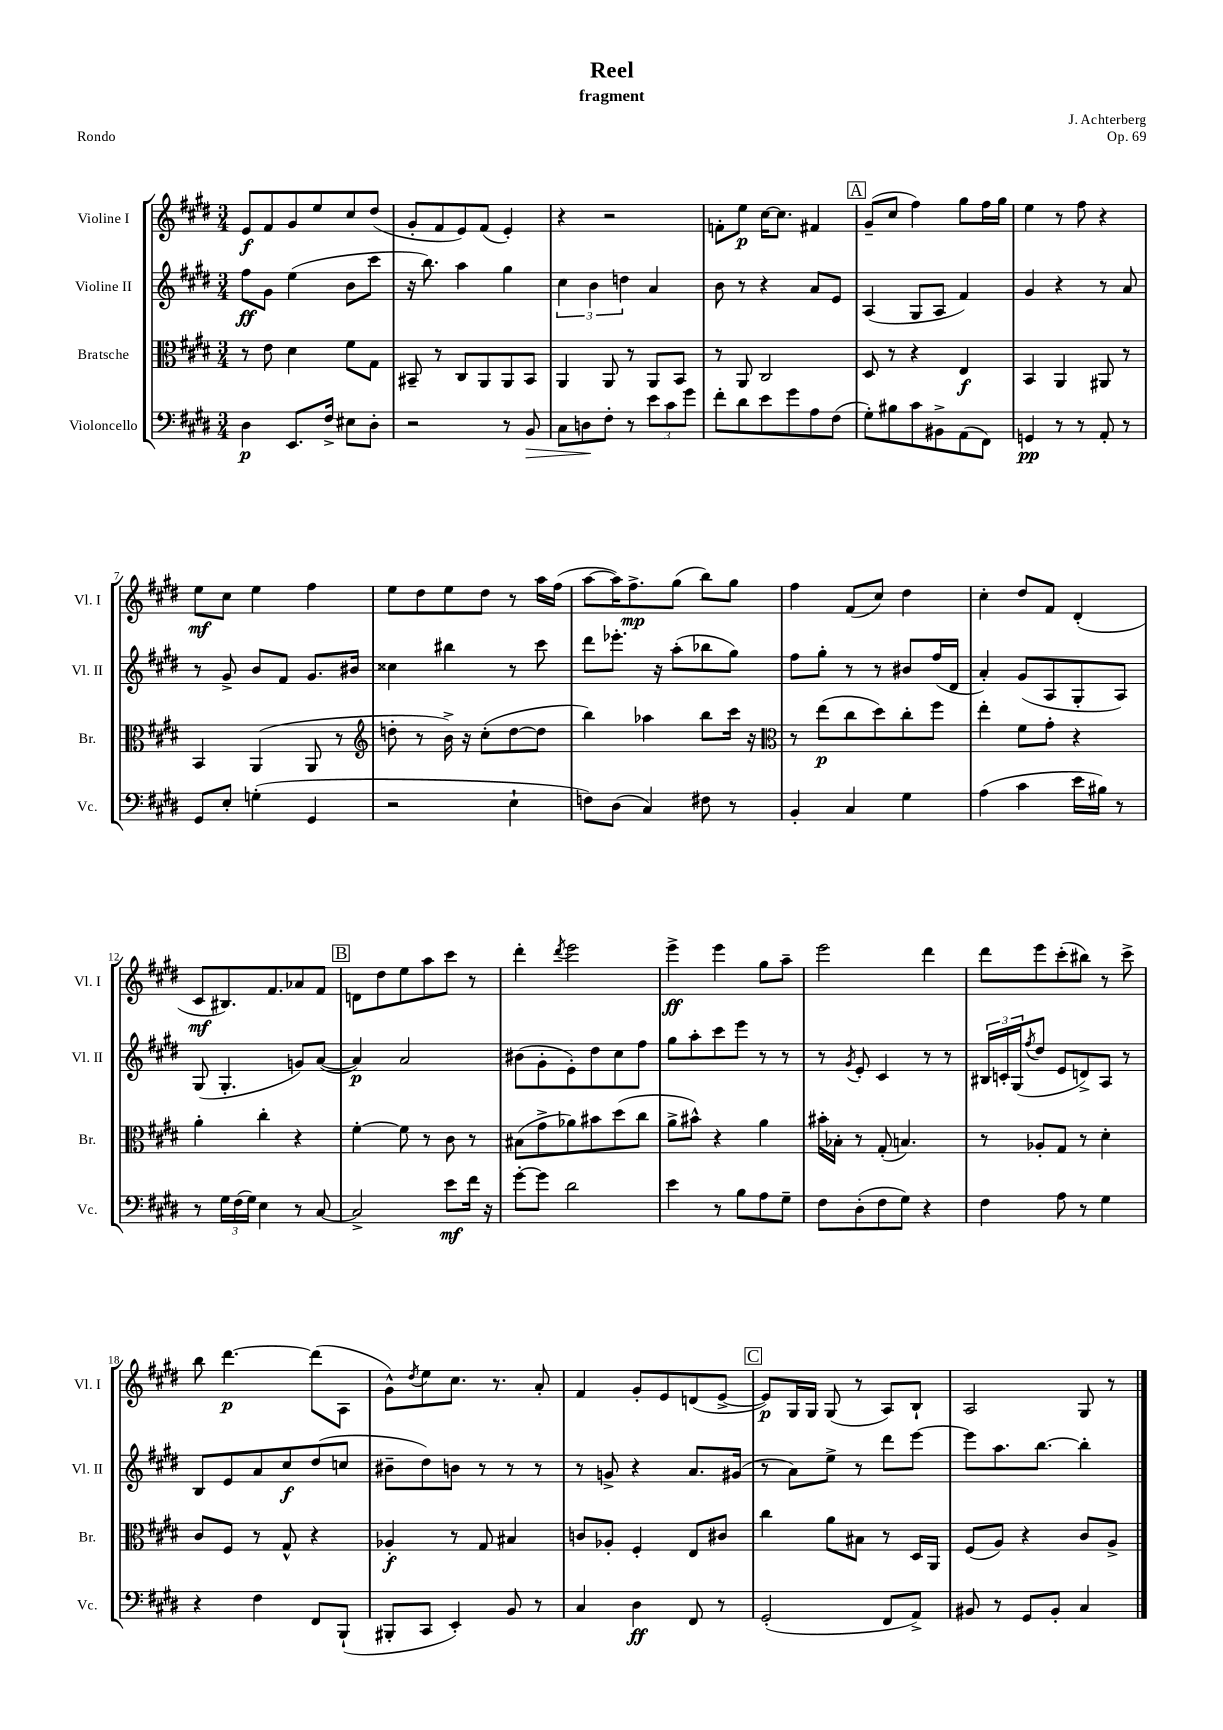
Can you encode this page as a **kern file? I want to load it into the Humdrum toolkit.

**kern	**dynam	**kern	**dynam	**kern	**dynam	**kern	**dynam
*part4	*part4	*part3	*part3	*part2	*part2	*part1	*part1
*staff4	*staff4	*staff3	*staff3	*staff2	*staff2	*staff1	*staff1
*I"Violoncello	*	*I"Bratsche	*	*I"Violine II	*	*I"Violine I	*
*I'Vc.	*	*I'Br.	*	*I'Vl. II	*	*I'Vl. I	*
*clefF4	*	*clefC3	*	*clefG2	*	*clefG2	*
*k[f#c#g#d#]	*	*k[f#c#g#d#]	*	*k[f#c#g#d#]	*	*k[f#c#g#d#]	*
*M3/4	*	*M3/4	*	*M3/4	*	*M3/4	*
=1	=1	=1	=1	=1	=1	=1	=1
4D#\	p	8r	.	8ff#\L	ff	8e/L	f
.	.	8e\	.	8g#\J	.	8f#/	.
8.EE/L	.	4d#\	.	(4ee\	.	8g#/	.
.	.	.	.	.	.	8ee/	.
16F#^/Jk	.	.	.	.	.	.	.
8E#X\L	.	8f#\L	.	8b\L	.	8cc#/	.
8D#'\J	.	8G#\J	.	8ccc#\J	.	(8dd#/J	.
=2	=2	=2	=2	=2	=2	=2	=2
2r	.	8BB#X~/	.	16r	.	8g#'/L	.
.	.	.	.	8.bb\)	.	.	.
.	.	8r	.	.	.	8f#/	.
.	.	8C#/L	.	4aa\	.	8e/)	.
.	.	8AA/	.	.	.	(8f#/J	.
8r	.	8AA/	.	4gg#\	.	4e'/)	.
!	!LO:HP:b	!	!	!	!	!	!
8BB/	>	8BB#/J	.	.	.	.	.
=3	=3	=3	=3	=3	=3	=3	=3
8C#\L	.	4AA/	.	6cc#\	.	4r	.
8Dn\	.	.	.	.	.	.	.
.	.	.	.	6b\	.	.	.
8F#'\J	]	8AA/	.	.	.	2r	.
.	.	.	.	6ddn\	.	.	.
8r	.	8r	.	.	.	.	.
12e\L	.	8AA/L	.	4a/	.	.	.
12c#\	.	.	.	.	.	.	.
.	.	8BB/J	.	.	.	.	.
12g#\J	.	.	.	.	.	.	.
=4	=4	=4	=4	=4	=4	=4	=4
8f#'\L	.	8r	.	8b\	.	8fn'\L	.
8d#\	.	8AA/	.	8r	.	8ee\J	p
8e\	.	2C#/	.	4r	.	[16cc#\KL	.
.	.	.	.	.	.	8.cc#\J]	.
8g#\	.	.	.	.	.	.	.
8A\	.	.	.	8a/L	.	4f#X/	.
(8F#\J	.	.	.	8e/J	.	.	.
!!LO:REH:place=s1:t=A
=5	=5	=5	=5	=5	=5	=5	=5
8G#'\L)	.	8D#/	.	(4A/	.	(8g#~/L	.
8B#X\	.	8r	.	.	.	8cc#/J	.
8c#\	.	4r	.	8G#/L	.	4ff#\)	.
8BB#X^\	.	.	.	8A/J	.	.	.
(8AA\	.	4E/	f	4f#/)	.	8gg#\L	.
8FF#\J)	.	.	.	.	.	16ff#\L	.
.	.	.	.	.	.	16gg#\JJ	.
=6	=6	=6	=6	=6	=6	=6	=6
4GGn/	pp	4BB/	.	4g#/	.	4ee\	.
8r	.	4AA/	.	4r	.	8r	.
8r	.	.	.	.	.	8ff#\	.
8AA'/	.	8AA#X/	.	8r	.	4r	.
8r	.	8r	.	8a/	.	.	.
!!LO:LB:g=z
=7	=7	=7	=7	=7	=7	=7	=7
8GG#/L	.	4BB/	.	8r	.	8ee\L	mf
8E'/J	.	.	.	8g#^/	.	8cc#\J	.
(4Gn'\	.	(4AA/	.	8b/L	.	4ee\	.
.	.	.	.	8f#/J	.	.	.
4GG#/	.	8AA/	.	8.g#/L	.	4ff#\	.
.	.	8r	.	.	.	.	.
.	.	.	.	16b#X/Jk	.	.	.
=8	=8	=8	=8	=8	=8	=8	=8
*	*	*clefG2	*	*	*	*	*
2r	.	8ddn'\	.	4cc##X\	.	8ee\L	.
.	.	8r	.	.	.	8dd#\	.
.	.	16b^\)	.	4bb#X\	.	8ee\	.
.	.	16r	.	.	.	.	.
.	.	(8cc#'\L	.	.	.	8dd#\J	.
4E`\	.	[8dd\	.	8r	.	8r	.
.	.	8dd\J]	.	8ccc#\	.	16aa\LL	.
.	.	.	.	.	.	(16ff#\JJ	.
=9	=9	=9	=9	=9	=9	=9	=9
8Fn\L)	.	4bb\)	.	8ddd#\L	.	[8aa\L	.
(8D#\J	.	.	.	8.eee-X'\J	.	16aa\K])	.
.	.	.	.	.	.	8.ff#^\	mp
4C#/)	.	4aa-X\	.	.	.	.	.
.	.	.	.	16r	.	.	.
.	.	.	.	(8aa'\L	.	(8gg#\J	.
8F#X\	.	8bb\L	.	8bb-X\	.	8bb\L)	.
8r	.	16ccc#\Jk	.	8gg#\J)	.	8gg#\J	.
.	.	16r	.	.	.	.	.
=10	=10	=10	=10	=10	=10	=10	=10
*	*	*clefC3	*	*	*	*	*
4BB'/	.	8r	.	8ff#\L	.	4ff#\	.
.	.	(8ee\L	p	8gg#'\J	.	.	.
4C#/	.	8cc#\	.	8r	.	(8f#/L	.
.	.	8dd#\)	.	8r	.	8cc#/J)	.
4G#\	.	8cc#'\	.	8b#X/L	.	4dd#\	.
.	.	8ff#\J	.	(16ff#/L	.	.	.
.	.	.	.	16d#/JJ	.	.	.
=11	=11	=11	=11	=11	=11	=11	=11
(4A\	.	4ee'\	.	4a'/)	.	4cc#'\	.
4c#\	.	8f#\L	.	(8g#/L	.	8dd#/L	.
.	.	8g#'\J	.	8A/	.	8f#/J	.
16e\LL	.	4r	.	8G#'/	.	(4d#'/	.
16B#X\JJ)	.	.	.	.	.	.	.
8r	.	.	.	8A/J)	.	.	.
!!LO:LB:g=z
=12	=12	=12	=12	=12	=12	=12	=12
8r	.	4a'\	.	(8G#/	.	8c#/L	mf
24G#\LL	.	.	.	4.G#'/	.	8.B#X/)	.
(24F#\	.	.	.	.	.	.	.
24G#\JJ)	.	.	.	.	.	.	.
4E\	.	4cc#'\	.	.	.	.	.
.	.	.	.	.	.	8.f#/	.
8r	.	4r	.	8gn/L)	.	8a-X/	.
[8C#/	.	.	.	([8a/J	.	8f#/J	.
!!LO:REH:place=s1:t=B
=13	=13	=13	=13	=13	=13	=13	=13
2C#^/]	.	[4f#'\	.	4a/])	p	8dn\L	.
.	.	.	.	.	.	8dd#\	.
.	.	8f#\]	.	2a/	.	8ee\	.
.	.	8r	.	.	.	8aa\	.
8e\L	mf	8c#\	.	.	.	8ccc#\J	.
16f#\Jk	.	8r	.	.	.	8r	.
16r	.	.	.	.	.	.	.
=14	=14	=14	=14	=14	=14	=14	=14
[8g#'\L	.	(8B#X\L	.	(8b#X\L	.	4ddd#'\	.
8g#\J]	.	8g#^\	.	8g#'\	.	.	.
.	.	.	.	.	.	8qddd#/	.
2d#\	.	8a-X\)	.	8e'\)	.	2eee\	.
.	.	8b#X\	.	8dd#\	.	.	.
.	.	(8dd#\	.	8cc#\	.	.	.
.	.	8cc#\J	.	8ff#\J	.	.	.
=15	=15	=15	=15	=15	=15	=15	=15
4e\	.	8a^\L	.	8gg#\L	.	4eee^\	ff
.	.	8b#X^^\J)	.	8aa'\	.	.	.
8r	.	4r	.	8ccc#\	.	4eee\	.
8B\L	.	.	.	8eee\J	.	.	.
8A\	.	4a\	.	8r	.	8gg#\L	.
8G#~\J	.	.	.	8r	.	8aa~\J	.
=16	=16	=16	=16	=16	=16	=16	=16
8F#\L	.	16b#X'\LL	.	8r	.	2eee\	.
.	.	16B-X'\JJ	.	.	.	.	.
.	.	.	.	8qg#/	.	.	.
(8D#'\	.	8r	.	8e'/	.	.	.
8F#\	.	(8G#'/	.	4c#/	.	.	.
8G#\J)	.	4.Bn/)	.	.	.	.	.
4r	.	.	.	8r	.	4ddd#\	.
.	.	.	.	8r	.	.	.
=17	=17	=17	=17	=17	=17	=17	=17
4F#\	.	8r	.	24B#X/LL	.	8ddd#\L	.
.	.	.	.	24cn'/	.	.	.
.	.	.	.	(24G#/J	.	.	.
.	.	.	.	8qff#/	.	.	.
.	.	8A-X'/L	.	8dd#/J	.	8eee\	.
8A\	.	8G#/J	.	8e/L	.	(8ccc#'\	.
8r	.	8r	.	8dn^/)	.	8bb#X\J)	.
4G#\	.	4d#'\	.	8A/J	.	8r	.
.	.	.	.	8r	.	8ccc#^\	.
!!LO:LB:g=z
=18	=18	=18	=18	=18	=18	=18	=18
4r	.	8c#/L	.	8B/L	.	8bb\	.
.	.	8F#/J	.	8e/	.	[4.ddd#\	p
4F#\	.	8r	.	8a/	.	.	.
.	.	8G#^^/	.	8cc#/	f	.	.
8FF#/L	.	4r	.	(8dd#/	.	(8ddd#\L]	.
(8BBB`/J	.	.	.	8ccn/J	.	8A\J	.
=19	=19	=19	=19	=19	=19	=19	=19
8BBB#X'/L	.	4A-X'/	f	8b#X~\L	.	8g#^^\L)	.
.	.	.	.	.	.	8qdd#/	.
8CC#/J	.	.	.	8dd#\)	.	8ee\	.
4EE'/)	.	8r	.	8bn\J	.	8.cc#\J	.
.	.	8G#/	.	8r	.	.	.
.	.	.	.	.	.	8.r	.
8BB/	.	4B#X/	.	8r	.	.	.
8r	.	.	.	8r	.	8a'/	.
=20	=20	=20	=20	=20	=20	=20	=20
4C#/	.	8cn/L	.	8r	.	4f#/	.
.	.	8A-X'/J	.	8gn^/	.	.	.
4D#\	ff	4F#'/	.	4r	.	8g#'/L	.
.	.	.	.	.	.	8e/	.
8FF#/	.	8E/L	.	8.a/L	.	(8dn/	.
8r	.	8c#X/J	.	.	.	[8e^/J	.
.	.	.	.	(16g#X/Jk	.	.	.
!!LO:REH:place=s1:t=C
=21	=21	=21	=21	=21	=21	=21	=21
(2GG#'/	.	4cc#\	.	8r	.	8e/L])	p
.	.	.	.	8a\L)	.	16G#/L	.
.	.	.	.	.	.	16G#/JJ	.
.	.	8a\L	.	8ee^\J	.	(8G#/	.
.	.	8B#X\J	.	8r	.	8r	.
8FF#/L	.	8r	.	8ddd#\L	.	8A/L)	.
8AA^/J)	.	16D#/LL	.	[8eee\J	.	8B`/J	.
.	.	16AA/JJ	.	.	.	.	.
=22	=22	=22	=22	=22	=22	=22	=22
8BB#X/	.	(8F#/L	.	8eee\L]	.	2A/	.
8r	.	8A/J)	.	8.aa\	.	.	.
8GG#/L	.	4r	.	.	.	.	.
.	.	.	.	[8.bb\J	.	.	.
8BB#'/J	.	.	.	.	.	.	.
4C#/	.	8c#/L	.	4bb'\]	.	8G#/	.
.	.	8A^/J	.	.	.	8r	.
==	==	==	==	==	==	==	==
*-	*-	*-	*-	*-	*-	*-	*-
